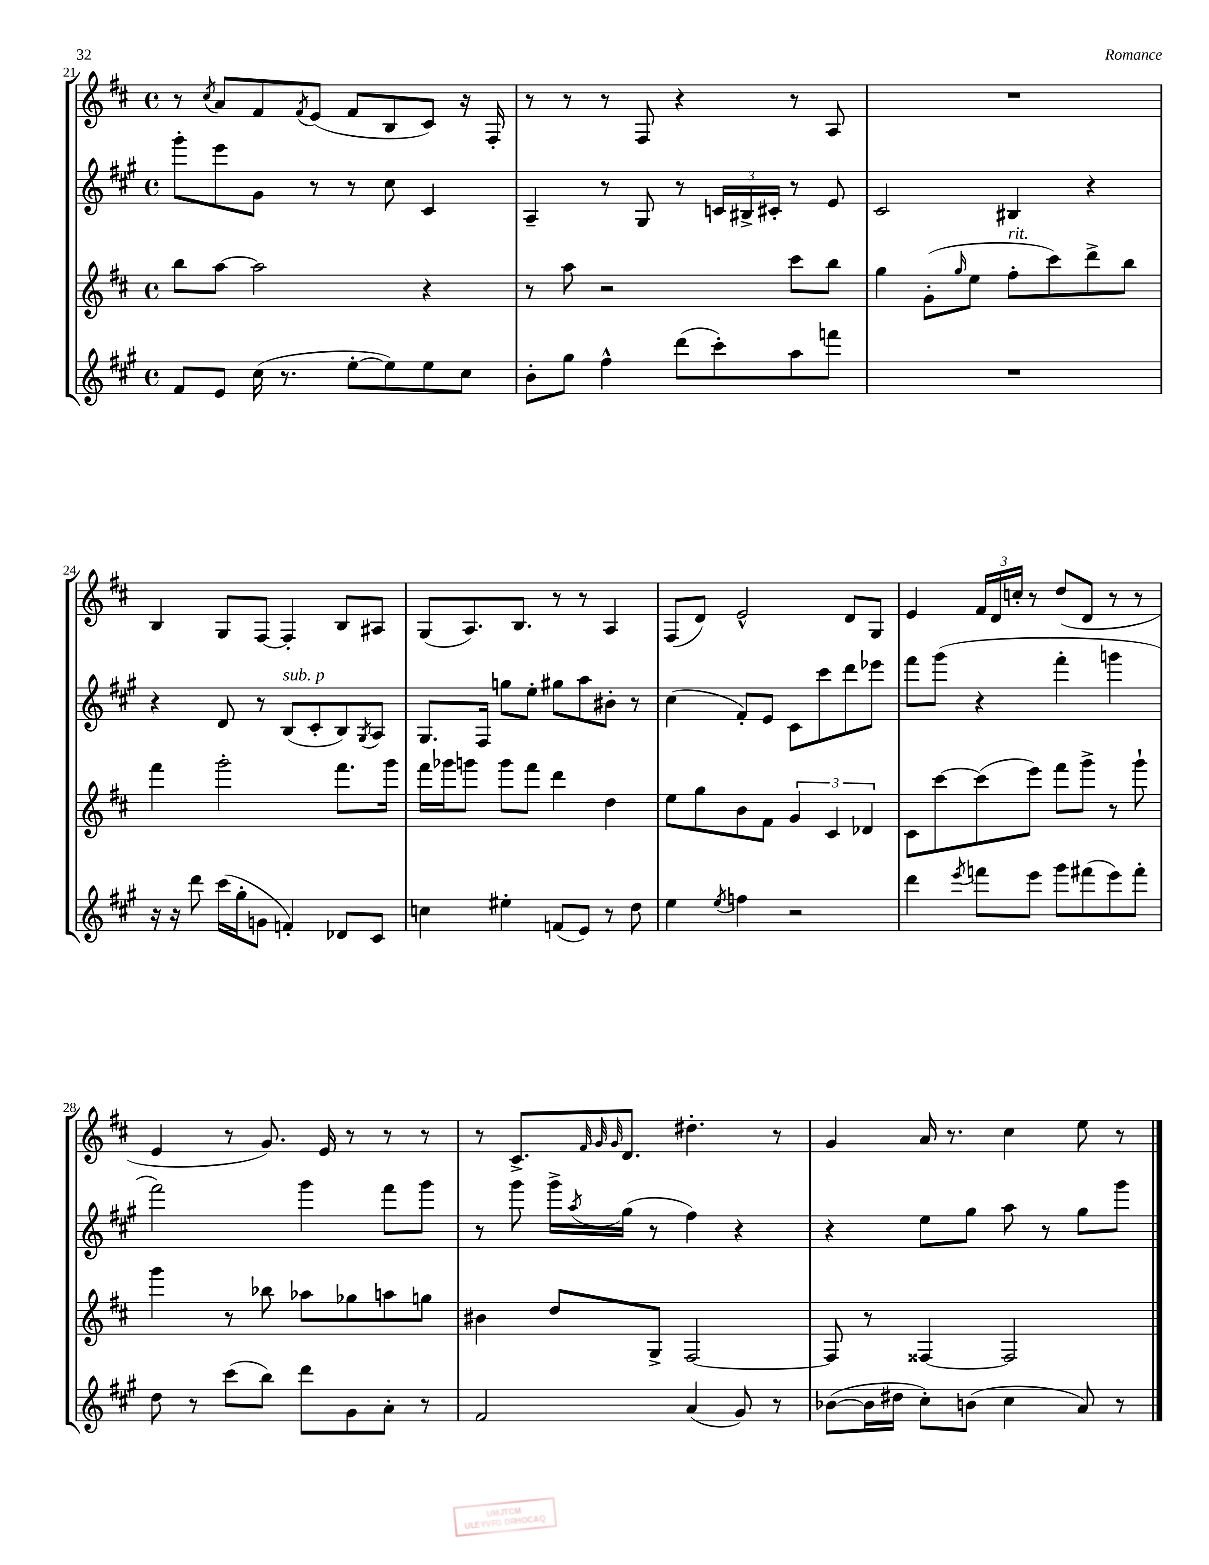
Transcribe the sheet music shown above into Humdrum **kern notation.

**kern	**kern	**kern	**kern
*staff4	*staff3	*staff2	*staff1
*clefG2	*clefG2	*clefG2	*clefG2
*k[f#c#g#]	*k[f#c#]	*k[f#c#g#]	*k[f#c#]
*M4/4	*M4/4	*M4/4	*M4/4
*met(c)	*met(c)	*met(c)	*met(c)
8f#	8bb	8ggg#'	8r
.	.	.	8qcc#
8e	[8aa	8eee	8a
(16cc#	2aa]	8g#	8f#
8.r	.	.	.
.	.	.	8qf#
.	.	8r	(8e
[8ee'	.	8r	8f#
8ee])	.	8cc#	8B
8ee	4r	4c#	8c#)
8cc#	.	.	16r
.	.	.	16F#'
=	=	=	=
8b'	8r	4A~	8r
8gg#	8aa	.	8r
4ff#^^	2r	8r	8r
.	.	8G#	8F#
(8ddd	.	8r	4r
8ccc#')	.	24c	.
.	.	24B#^	.
.	.	24c#'	.
8aa	8ccc#	8r	8r
8fff	8bb	8e	8A
=	=	=	=
1r	4gg	2c#	1r
.	(8g'	.	.
.	16qqgg	.	.
.	8ee	.	.
.	8ff#'	4B#	.
.	8ccc#)	.	.
.	8ddd^	4r	.
.	8bb	.	.
=	=	=	=
16r	4fff#	4r	4B
16r	.	.	.
8ddd	.	.	.
(16ccc#	2ggg'	8d	8G
16gg#'	.	.	.
8g	.	8r	[8F#
4f')	.	(8B	4F#']
.	.	8c#'	.
8d-	8.fff#	8B)	8B
.	.	8qG#	.
8c#	.	8A	8A#
.	16ggg	.	.
=	=	=	=
4cc	16fff#	8.G#	(8G
.	16ggg-	.	.
.	8ggg	.	8.A)
.	.	16F#	.
4ee#'	8ggg	8gg	.
.	.	.	8.B
.	8fff#	8ee'	.
(8f	4ddd	8gg#	8r
8e)	.	8aa	8r
8r	4dd	8b#'	4A
8dd	.	8r	.
=	=	=	=
4ee	8ee	(4cc#	(8F#
.	8gg	.	8d)
8qee	.	.	.
4ff	8b	8f#')	2e^^
.	8f#	8e	.
2r	6g	8c#	.
.	.	8ccc#	.
.	6c#	.	.
.	.	8ddd	8d
.	6d-	.	.
.	.	8eee-	8G
=	=	=	=
4ddd	8c#	8fff#	4e
.	[8ccc#	(8ggg#	.
8qeee	.	.	.
8fff	(8ccc#]	4r	24f#
.	.	.	24d
.	.	.	24cc'
8eee	8eee)	.	8r
8ggg#	8fff#	4fff#'	(8dd
(8fff#	8ggg^	.	8d
8eee)	8r	4ggg	8r
8fff#'	8ggg`	.	8r
=	=	=	=
8dd	4ggg	2fff#)	4e
8r	.	.	.
(8ccc#	8r	.	8r
8bb)	8bb-	.	8.g)
8ddd	8aa-	4ggg#	.
.	.	.	16e
8g#	8gg-	.	8r
8a'	8aa	8fff#	8r
8r	8gg	8ggg#	8r
=	=	=	=
2f#	4b#	8r	8r
.	.	8ggg#	8.c#^
.	8dd	16ggg#^	.
.	.	.	32qqf#
.	.	.	32qqg
.	.	8qaa	32qqg
.	.	(16gg#	8.d
.	8G^	8r	.
(4a	[2F#	4ff#)	4.dd#'
8g#)	.	4r	.
8r	.	.	8r
=	=	=	=
([8b-	8F#]	4r	4g
16b-]	8r	.	.
16dd#	.	.	.
8cc#')	[4F##	8ee	16a
.	.	.	8.r
(8b	.	8gg#	.
4cc#	2F##]	8aa	4cc#
.	.	8r	.
8a)	.	8gg#	8ee
8r	.	8ggg#	8r
==	==	==	==
*-	*-	*-	*-
